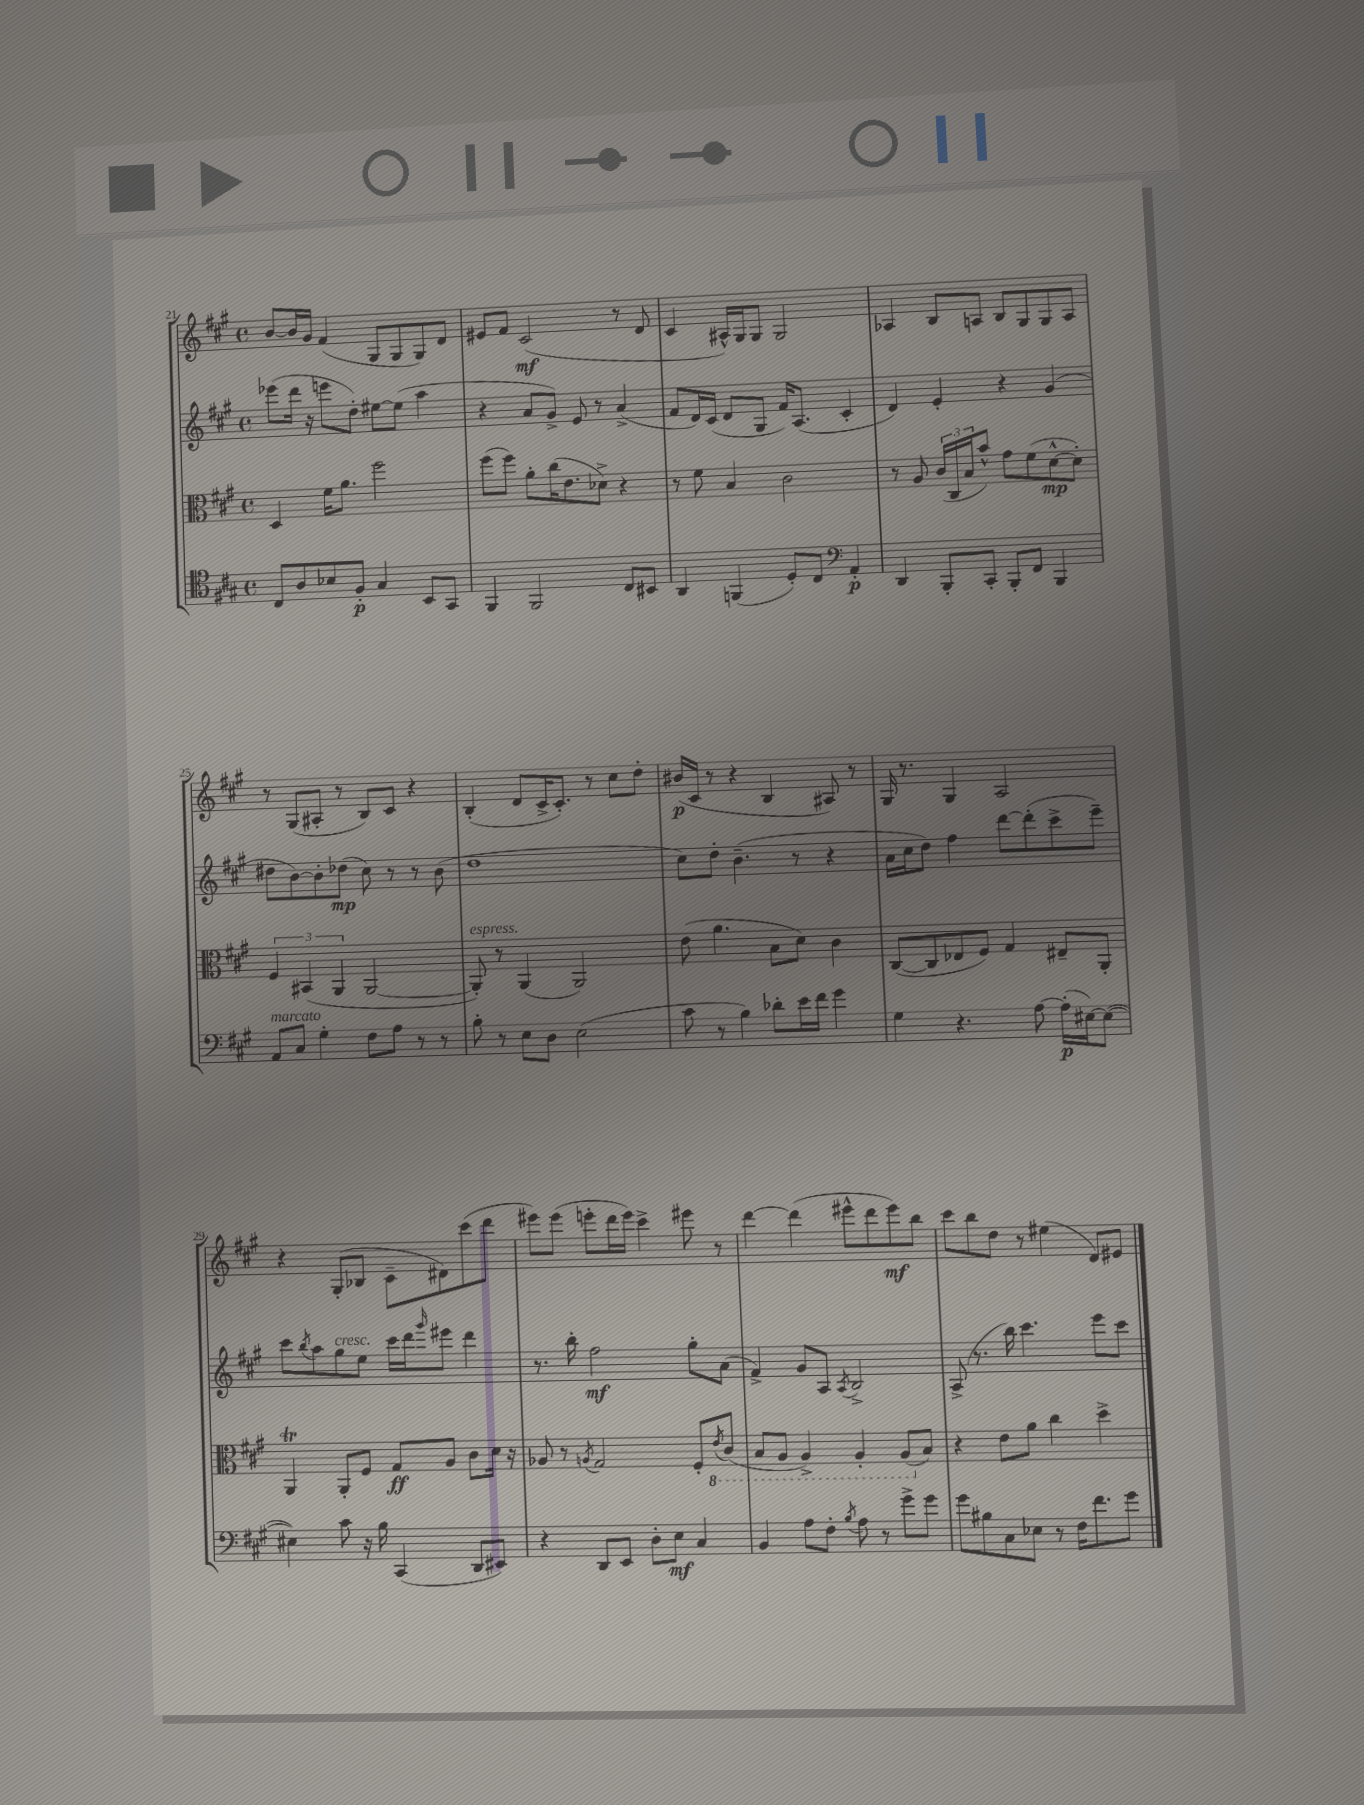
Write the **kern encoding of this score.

**kern	**kern	**kern	**kern
*staff4	*staff3	*staff2	*staff1
*clefC4	*clefC3	*clefG2	*clefG2
*k[f#c#g#]	*k[f#c#g#]	*k[f#c#g#]	*k[f#c#g#]
*M4/4	*M4/4	*M4/4	*M4/4
*met(c)	*met(c)	*met(c)	*met(c)
8C#	4D	(8eee-	[8b
8A	.	16ddd	16b]
.	.	16r	16g#
8B-	16f#	8eee	(4f#
.	8.a	.	.
8F#'	.	8dd')	.
4G#	2ff#	[8ee#	8G#
.	.	(8ee#]	8G#
8BB	.	4aa	8G#)
8GG#	.	.	8d
=	=	=	=
4FF#	(8ff#	4r	8e#
.	8ff#)	.	8f#
2FF#	8a'	8a	(2c#
.	(16cc#	8g#^)	.
.	8.e	.	.
.	.	8e	.
.	8d-^)	8r	.
8C#	4r	(4a^	8r
8BB#	.	.	8d
=	=	=	=
4AA	8r	8f#	4c#
.	8f#	16d)	.
.	.	(16c#	.
(4FF	4B	8d	16A#^^)
.	.	.	16G#
.	.	8G#	8G#
8D')	2c#	16f#)	2G#
.	.	(8.A	.
8C#	.	.	.
*clefF4	*	*	*
4AA'	.	4c#'	.
=	=	=	=
4DD	8r	4d)	4A-
.	8A	.	.
8BBB'	(24c#	4e'	8B
.	24C#	.	.
.	24B	.	.
8CC#'	8b^^)	.	8A
8BBB'	8g#	4r	8B
8FF#	(8f#	.	8G#
4BBB	[8d^^	(4g#	8G#
.	8d'])	.	8A
=	=	=	=
8AA	6F#	8dd#	8r
8C#	.	[8b)	(8G#
.	(6BB#	.	.
4G#'	.	8b']	8A#'
.	6AA	.	.
.	.	(8dd-	8r
8F#	[2AA	8cc#)	8B)
8A	.	8r	8c#
8r	.	8r	4r
8r	.	(8b	.
=	=	=	=
8B'	8AA'])	1dd	(4B'
8r	8r	.	.
8E	(4AA	.	8d
8D	.	.	16c#^
.	.	.	8.c#')
(2E	2AA)	.	.
.	.	.	8r
.	.	.	8cc#
.	.	.	8dd'
=	=	=	=
8c#	(8e	8cc#)	(16b#
.	.	.	16c#
8r	4.a	8dd'	8r
4B)	.	(4.b~	4r
8d-'	8B	.	4B
16e	8d)	8r	.
16f#	.	.	.
4g#	4c#	4r	8A#)
.	.	.	8r
=	=	=	=
4G#	([8C#	16a	16G#
.	.	16cc#	8.r
.	8C#]	8dd)	.
4.r	8E-	4ff#	4G#
.	8F#)	.	.
.	4G#	[8ddd	2A
[8A	.	(8ddd']	.
(16A']	8E#~	8ccc#^	.
[16E#)	.	.	.
(8E#_	8AA'	8eee~)	.
=	=	=	=
4E#])	4AA	8ccc#	4r
.	.	8qbb	.
.	.	8aa	.
8c#	8AA'	8gg#	(8G#'
16r	8F#	8ee	8B-
16B	.	.	.
(4CC#	8G#	16ccc#	8c#~
.	.	16ddd	.
.	.	16qqggg#	.
.	8A	8eee#	8d#)
8DD	8c#	4ddd	(8ccc#
8EE#)	16d	.	8ddd
.	16r	.	.
=	=	=	=
4r	8A-	8.r	8eee#)
.	8r	.	(8eee#
.	.	16bb'	.
.	8qA	.	.
8DD	2G#	2ff#	8eee'
8EE	.	.	16ddd
.	.	.	16eee)
8D'	.	.	4ccc#^
8E	.	.	.
4C#	8F#'	8gg#'	8eee#
.	8qE	.	.
.	(8C#	(8a	8r
=	=	=	=
4BB	8BB	4f#^)	[4ddd
.	8AA	.	.
8A	4AA^)	8g#	(4ddd]
8F#'	.	8A	.
8qB	.	8qA	.
8A	4AA'	2B^	8eee#^^
8r	.	.	8ddd
8g#^	(8AA	.	8eee#)
8g#	8B)	.	8bb
=	=	=	=
8g#	4r	(8A^	8ccc#
8B#	.	8.r	8bb
8C#	8e	.	8dd
.	.	16bb)	.
8E-	8a	4.ccc#	8r
8r	4cc#	.	(4ee#
16F#	.	.	.
8.f#	.	.	.
.	4dd^	8eee	8d)
8g#	.	8ccc#	8e#
==	==	==	==
*-	*-	*-	*-
